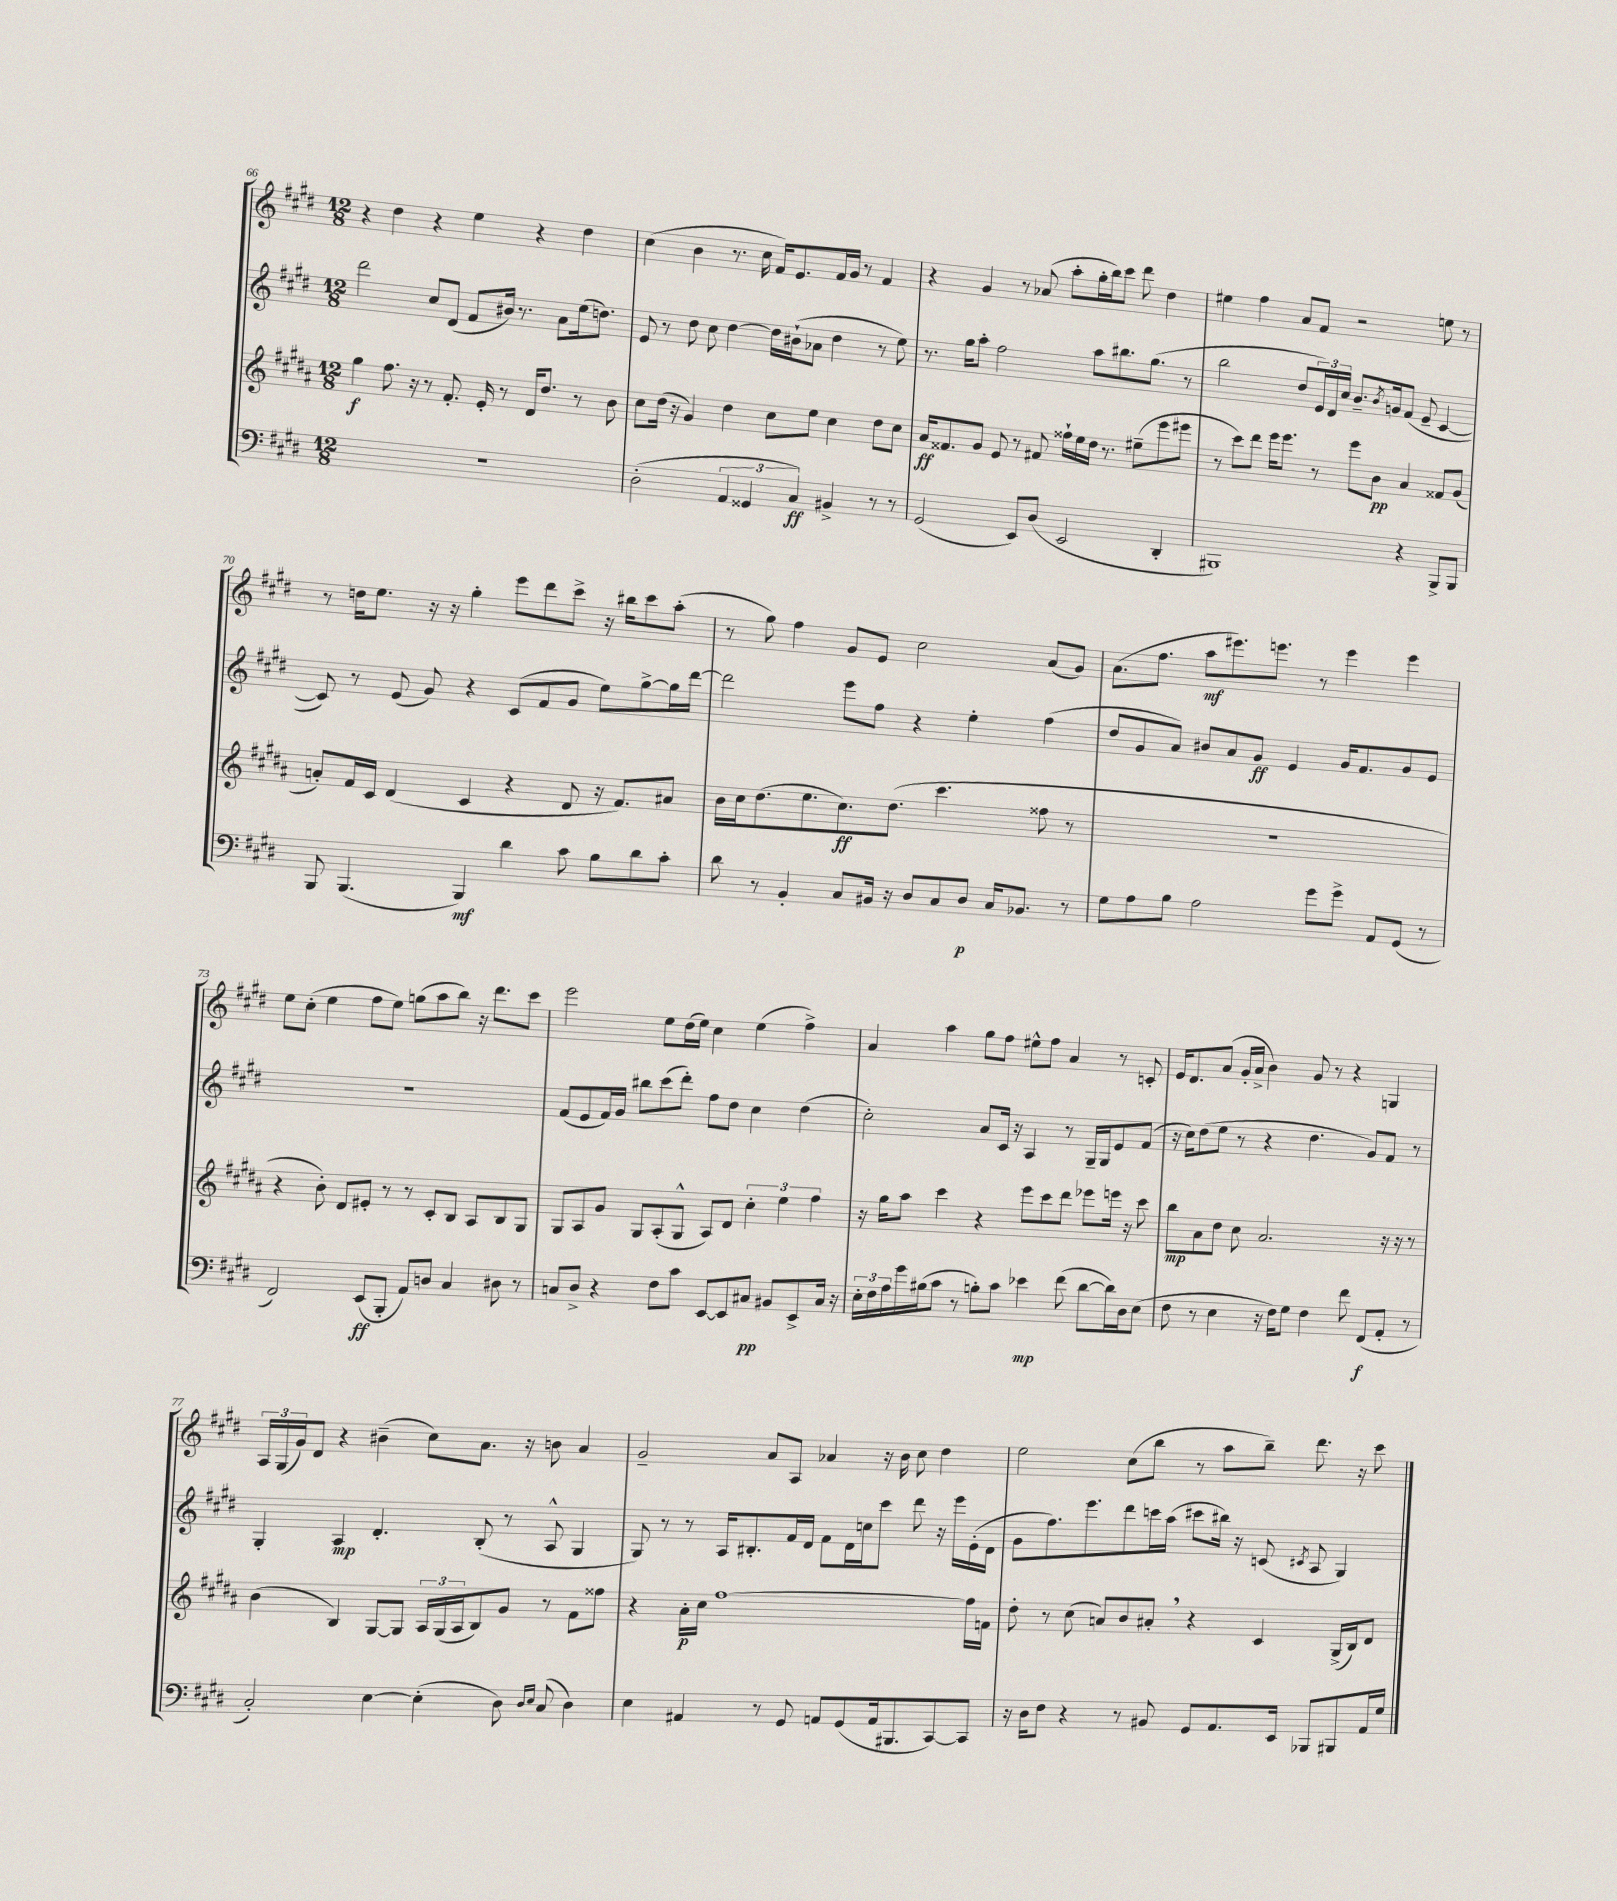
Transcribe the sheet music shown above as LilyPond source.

<<
\new StaffGroup <<
\new Staff = "s0" {
    \clef treble \key e \major \numericTimeSignature \time 12/8
    r4 dis''4 r4 e''4 r4 dis''4 |
    cis''4( b'4 r8. cis''16 fis'16) e'8. fis'16 gis'16 r8 fis'4 |
    r4 gis'4 r8 aes'8( a''8-. gis''16-. b''16) cis'''8 dis'''8 dis''4 |
    eis''4 fis''4 a'8 fis'8 r2 e''8 r8 |
    r8 d''16 e''8. r16 r16 gis''4-. e'''8 dis'''8 cis'''8-> r16 bis''16 cis'''8 a''8-.( |
    r8 gis''8) fis''4 gis'8 e'8 cis''2 a'8( gis'8) |
    a'8.( fis''8. a''8\mf eis'''8.) e'''8. r8 e'''4 e'''4 |
    e''8 cis''8-.( e''4 fis''8 e''8) g''8( a''8 b''8) r16 dis'''8. cis'''8 |
    e'''2 e''8 dis''16( e''16) cis''4 e''4( fis''4->) |
    a'4 a''4 gis''8 fis''8 eis''8-^ fis''8 a'4 r8 c'8-. |
    e'16 dis'8. a'8( gis'16-. a'16-> b'4) gis'8 r8 r4 g4 |
    \tuplet 3/2 { a16 gis16( gis'16) } dis'8 r4 bis'4--( cis''8) a'8. r16 b'8 a'4 |
    gis'2-- a'8 a8 aes'4 r16 b'16 cis''8 dis''4 |
    e''2 cis''8( b''8 r8 a''8 b''8--) dis'''8. r16 cis'''8 \bar "|." |
}
\new Staff = "s1" {
    \clef treble \key e \major \numericTimeSignature \time 12/8
    dis'''2 cis''8 dis'8( fis'8 bis'16) r8. a'8 e''16( d''8.) |
    e'8 r8 dis''8 cis''8 dis''4~ dis''16 bis'16-!( aes'8 dis''4 r8 e''8) |
    r8. gis''16 a''8-. fis''2 a''8 bis''8. gis''8.( r8 |
    b''2 dis''8 \tuplet 3/2 { e'16) dis'16 cis''16 } b'8.-- \acciaccatura { b'8 } g'16 fis'8( e'8-- cis'4~ |
    cis'8) r8 e'8( gis'8) r4 cis'8( fis'8 gis'8 e''8) gis''8~-> gis''16 dis'''16~ |
    dis'''2 e'''8 fis''8 r4 e''4-. fis''4( |
    dis''8 gis'8 a'8) bis'8 a'8 gis'8\ff e'4 gis'16 fis'8. gis'8 e'8 |
    R1. |
    fis'8( e'8 fis'16) gis'16 bis''8 cis'''8( dis'''8-.) fis''8 dis''8 cis''4 dis''4( |
    cis''2-.) a'8 cis'16 r16 a4 r8 gis16-- gis16 e'8 fis'8( |
    r16 cis''16) dis''8( e''8 r8 r4 dis''4. gis'8) fis'8 r8 |
    gis4-. a4\mp dis'4.-. b8-.( r8 a8-^ gis4 |
    gis8) r8 r8 a16 bis8.-. fis'16 dis'16 fis'8 dis'16 c''16 cis'''8 dis'''8 r16 e'''16 e'16-.( dis'16 |
    gis'8 fis''8.) e'''8. dis'''8 c'''16 a''16( cis'''8 bis''16) r16 c'8( \acciaccatura { cis'8 } a8 gis4) \bar "|." |
}
\new Staff = "s2" {
    \clef treble \key b \major \numericTimeSignature \time 12/8
    gis''4\f fis''8. r16 r8 fis'8.-. e'16-. r8 dis'16 dis''8. r8 b'8 |
    cis''8 dis''16( r16 gis'4) dis''4 cis''8 e''8 cis''4 dis''8 cis''8 |
    ais'16\ff fisis'8. gis'8 e'8 r8 fis'8 fisis''16-! e''16 dis''16 r8. eis''8--( e'''8 eis'''8 |
    r8 cis'''8) dis'''8 e'''16 e'''8. r8 e'''8 b'8\pp ais'4 fisis'8 gis'8( |
    a'8-.) fis'16 cis'16 dis'4( cis'4 r4 dis'8 r16 fis'8.) ais'8 |
    b'16 cis''16 dis''8.( e''8. cis''8.\ff) dis''8.( cis'''4. fisis''8 r8 |
    R1. |
    r4 b'8-.) dis'8 eis'8-. r8 r8 cis'8-. b8 ais8 b8 gis8 |
    gis8 ais8 gis'8 gis8 ais8-.( gis8-^ ais8) dis'8 \tuplet 3/2 { cis''4-. e''4 fis''4 } |
    r16 gis''16 ais''8 cis'''4 r4 e'''8 cis'''8 dis'''8 ees'''8 e'''16 r16 cis'''8 |
    b''8\mp ais'8 dis''8 cis''8 ais'2. r16 r16 r8 |
    b'4( b4) gis8~ gis8 \tuplet 3/2 { ais16 gis16( ais16 } b8) gis'8 r8 fis'8 fisis''8 |
    r4 ais'16-.\p cis''16 fis''1~ fis''16 f'16 |
    dis''8-. r8 cis''8( a'8) b'8 ais'8-. \breathe r4 cis'4 gis16->( b16) dis'8 \bar "|." |
}
\new Staff = "s3" {
    \clef bass \key e \major \numericTimeSignature \time 12/8
    R1. |
    dis2-.( \tuplet 3/2 { a,4 gisis,4 cis4\ff) } bis,4-> r8 r8 |
    gis,2( e,8) dis8( e,2 dis,4-. |
    bis,,1) r4 bis,,8-> bis,,8 |
    b,,8 b,,4.( b,,4\mf) dis'4 cis'8 b8 dis'8 cis'8-. |
    dis'8 r8 b,4-. cis8 bis,16 r16 dis8 cis8 dis8\p cis16 bes,8. r8 |
    gis8 a8 b8 a2 gis'8 gis'8-> a,8 gis,8( r8 |
    fis,2) e,8\ff( b,,8-. a,8) d8 cis4 dis8 r8 |
    c8 dis8-> r4 fis8 cis'8 e,8~ e,8 cis8\pp bis,8 e,8-> cis16 r16 |
    \tuplet 3/2 { e16-. fis16 a16 } gis'16 bis16( cis'8 r8 b8-.) cis'8 ees'4\mp fis'8( dis'8~ dis'16) dis16 e8( |
    fis8 r8 e4 r16 fis16) gis8 fis4 fis'8 fis,8\f( a,8-. r8 |
    cis2-.) e4~ e4-.( dis8) \grace { dis16 e16 } cis8( dis4) |
    e4 ais,4 r8 gis,8 a,8 gis,8( a,16 bis,,8. cis,8~) cis,8 |
    r16 dis16 fis8 r4 r8 bis,8 gis,8 a,8. e,16 bes,,8 bis,,8 a,16 gis16 \bar "|." |
}
>>
>>
\layout { \context { \Score currentBarNumber = #66 } }
